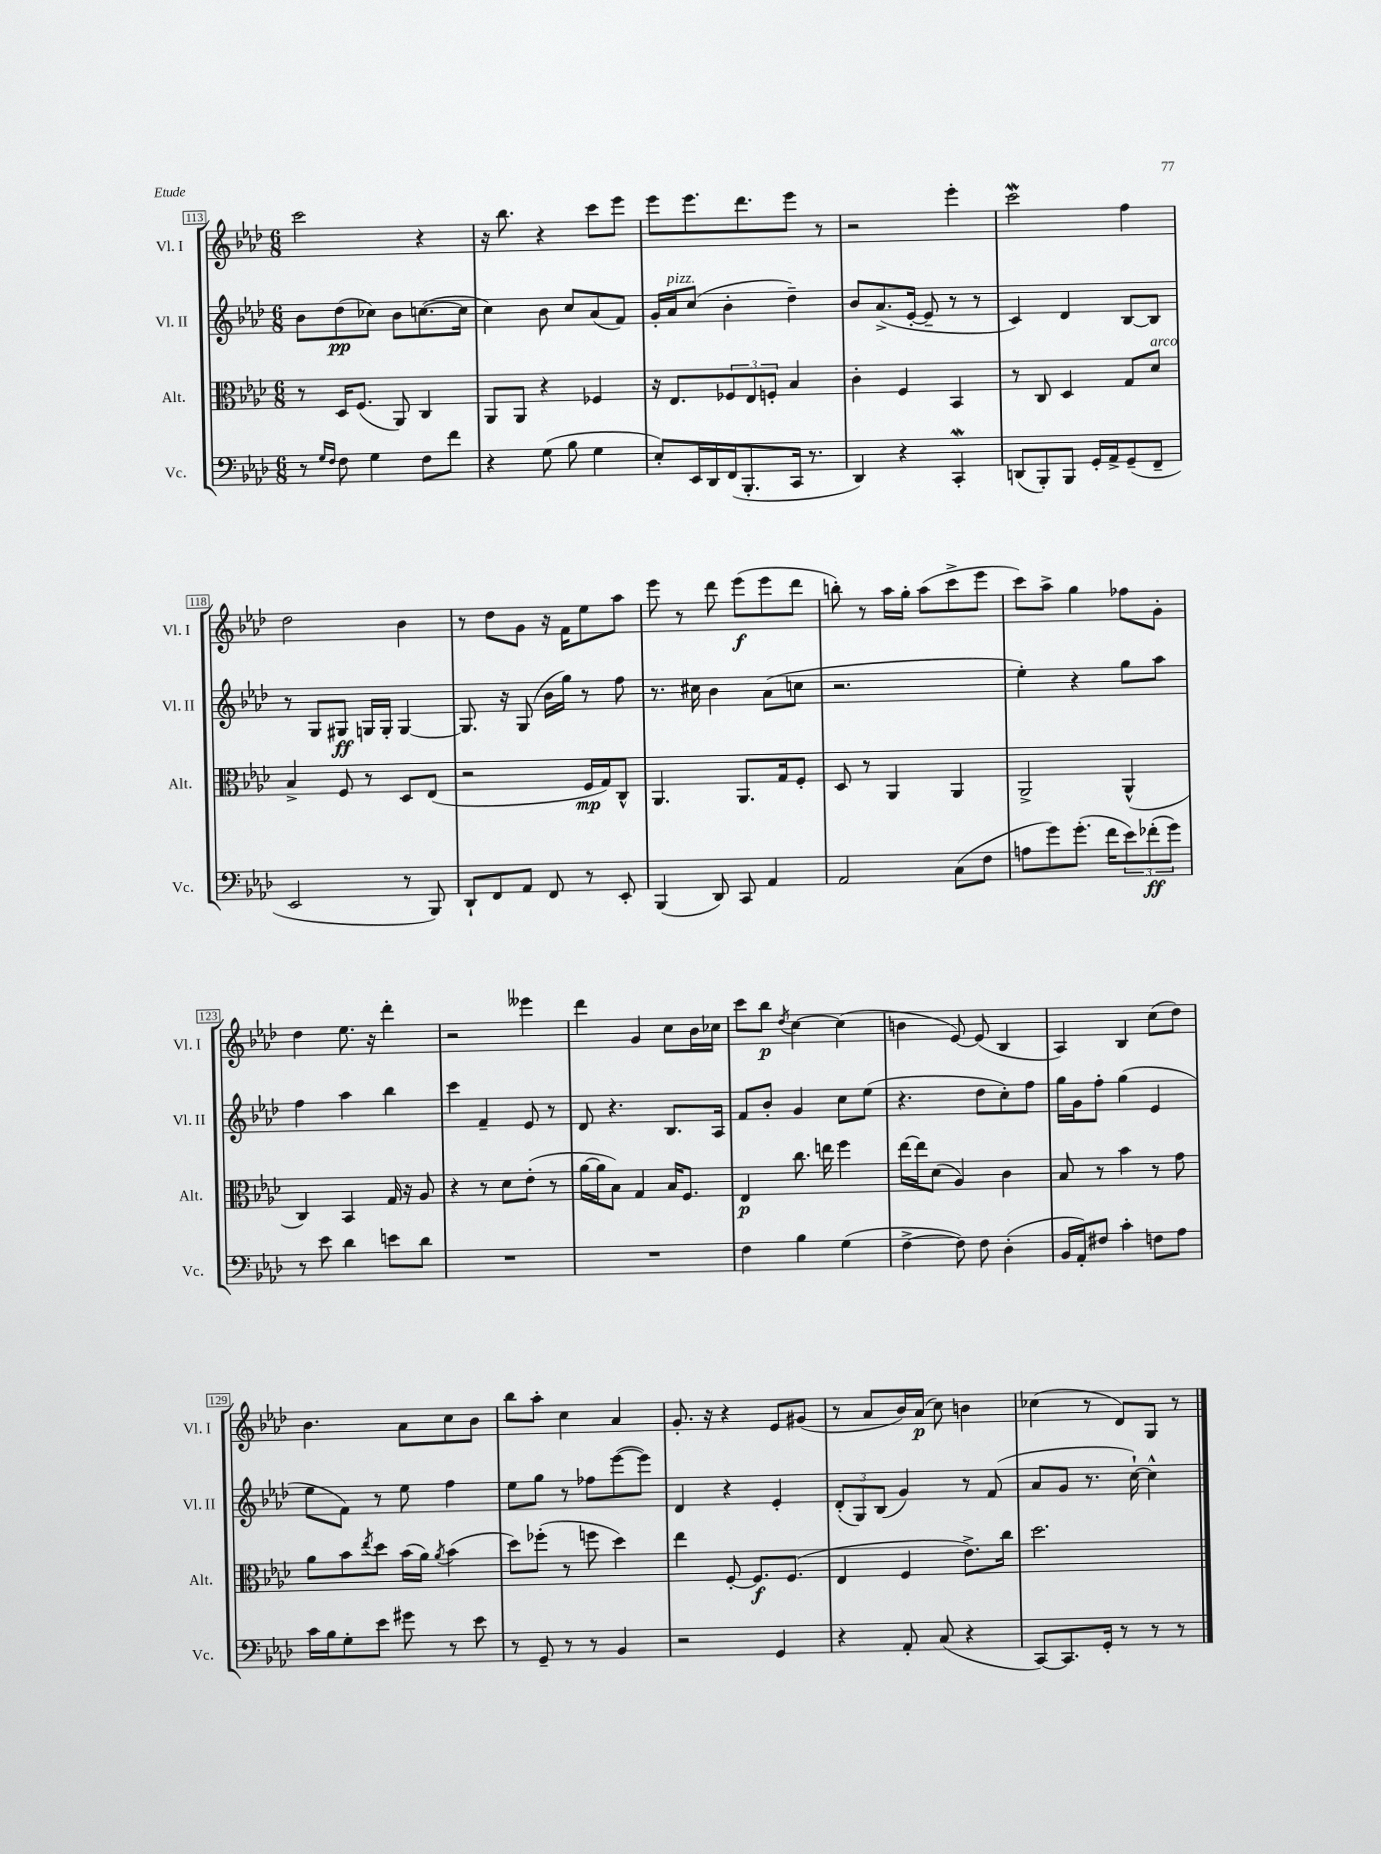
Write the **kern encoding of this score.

**kern	**kern	**kern	**kern
*staff4	*staff3	*staff2	*staff1
*clefF4	*clefC3	*clefG2	*clefG2
*k[b-e-a-d-]	*k[b-e-a-d-]	*k[b-e-a-d-]	*k[b-e-a-d-]
*M6/8	*M6/8	*M6/8	*M6/8
8r	8r	8b-	2ccc
16qqG	.	.	.
16qqF	.	.	.
8F	16D-	(8dd-	.
.	(8.F	.	.
4G	.	8cc-)	.
.	8AA-)	8b-	.
8F	4C	([8.cc	4r
8f	.	.	.
.	.	16cc]	.
=	=	=	=
4r	8AA-	4cc)	16r
.	.	.	8.bb-
.	8AA-	.	.
(8G	4r	8b-	4r
8B-	.	8cc	.
4G	4F-	(8a-	8ccc
.	.	8f)	8eee-
=	=	=	=
8E-')	16r	16g'	8eee-
.	8.E-	16a-	.
16EE-	.	(8cc	8.eee-
16DD-	.	.	.
(16FF	12F-	4b-'	.
8.BBB-'	.	.	8.ddd-
.	12E-	.	.
.	12F'	.	.
16CC	4B-	4dd-~)	8eee-
8.r	.	.	.
.	.	.	8r
=	=	=	=
4DD-)	4c'	8b-	2r
.	.	(8.a-^	.
4r	4F	.	.
.	.	[16e-'	.
.	.	8e-~]	.
4CC'	4BB-	8r	4eee-'
.	.	8r	.
=	=	=	=
(8DD	8r	4c)	2ccc
8BBB-')	8C	.	.
8BBB-	4D-	4d-	.
16GG'	.	.	.
16AA-^	.	.	.
(8GG~	8G	[8B-	4ff
8FF~	8d-	8B-]	.
=	=	=	=
2EE-	4B-^	8r	2dd-
.	.	8G	.
.	8F	8G#	.
.	8r	16G	.
.	.	16G'	.
8r	8D-	[4G	4b-
8BBB-)	(8E-	.	.
=	=	=	=
8DD-`	2r	8.G]	8r
8FF	.	.	8dd-
.	.	16r	.
8AA-	.	(8G	8g
8FF	.	16b-	16r
.	.	16gg)	16f
8r	16F	8r	8ee-
.	16G)	.	.
8EE-'	8C^^	8ff	8aa-
=	=	=	=
(4BBB-	4.AA-	8.r	8eee-
.	.	.	8r
.	.	16cc#	.
8DD-)	.	4b-	8ddd-
8CC	8.AA-	.	(8eee-
4AA-	.	(8a-	8eee-
.	16G	.	.
.	8F'	8cc	8ddd-
=	=	=	=
2AA-	8D-	2.r	8bb')
.	8r	.	8r
.	4AA-	.	16aa-
.	.	.	16gg'
.	.	.	(8aa-
(8C	4AA-	.	8ccc^
8F	.	.	8eee-
=	=	=	=
8A	2AA-^	4ee-')	8ccc)
8g)	.	.	8aa-^
(8.g'	.	4r	4gg
16f	.	.	.
12e-)	(4AA-^^	8gg	8ff-
(12f-'	.	.	.
.	.	8aa-	8g'
12g)	.	.	.
=	=	=	=
8r	4C)	4ff	4dd-
8e-	.	.	.
4d-	4BB-	4aa-	8.ee-
.	.	.	16r
8e	16G	4bb-	4ddd-'
.	16r	.	.
8d-	8A-	.	.
=	=	=	=
2.r	4r	4ccc	2r
.	8r	4f~	.
.	8d-	.	.
.	(8e-'	8e-	4eee--
.	8r	8r	.
=	=	=	=
2.r	[16a-	8d-	4ddd-
.	16a-]	.	.
.	8B-)	4.r	.
.	4G	.	4g
.	16B-	8.B-	8cc
.	8.F	.	.
.	.	.	16b-
.	.	16A-	16cc-
=	=	=	=
4F	4E-	8f	8ccc
.	.	8b-'	8bb-
.	.	.	8qdd-
4B-	8.cc	4g	[4cc
.	16ee	.	.
(4G	4ff	8cc	(4cc]
.	.	(8ee-	.
=	=	=	=
[4F^	[16ee-	4.r	4b
.	16ee-]	.	.
.	(8d-	.	.
8F])	4A-)	.	[8e-)
8F	.	8dd-	(8e-]
(4D-'	4c	8cc')	4B-
.	.	8ff	.
=	=	=	=
16BB-	8B-	16gg	4A-)
16AA-')	.	16g	.
8F#	8r	8ff'	.
4c'	4b-	(4gg	4B-
8F	8r	4e-	(8cc
8A-	8g	.	8dd-)
=	=	=	=
16c	8a-	8ee-	4.b-
16B-	.	.	.
8G'	8b-	8f)	.
.	8qee-	.	.
8e-	8dd-	8r	.
8g#	(16b-	8ee-	8a-
.	16a-)	.	.
.	8qa-	.	.
8r	(4b-	4ff	8cc
8e-	.	.	8b-
=	=	=	=
8r	8dd-)	8ee-	8bb-
8GG~	(8ff-'	8gg	8aa-'
8r	8r	8r	4cc
8r	8ff	8ff-	.
4BB-	4dd-)	([8eee-	4a-
.	.	8eee-])	.
=	=	=	=
2r	4ee-	4d-	8.g'
.	.	.	16r
.	[8F'	4r	4r
.	8.F]	.	.
4GG	.	4e-'	8e-
.	(8.F	.	.
.	.	.	(8g#
=	=	=	=
4r	4E-	(12d-'	8r
.	.	12G)	.
.	.	.	8a-
.	.	(12B-	.
8AA-'	4F	4g)	16b-)
.	.	.	(16a-
(8C	.	.	8cc)
4r	8.e-^)	8r	4b
.	.	(8f	.
.	16cc	.	.
=	=	=	=
[8CC)	2.dd-	8a-	(4cc-
8.CC]	.	8g	.
.	.	8.r	8r
16GG'	.	.	.
8r	.	.	8d-)
.	.	[16cc`)	.
8r	.	4cc^^]	8G
8r	.	.	8r
==	==	==	==
*-	*-	*-	*-
